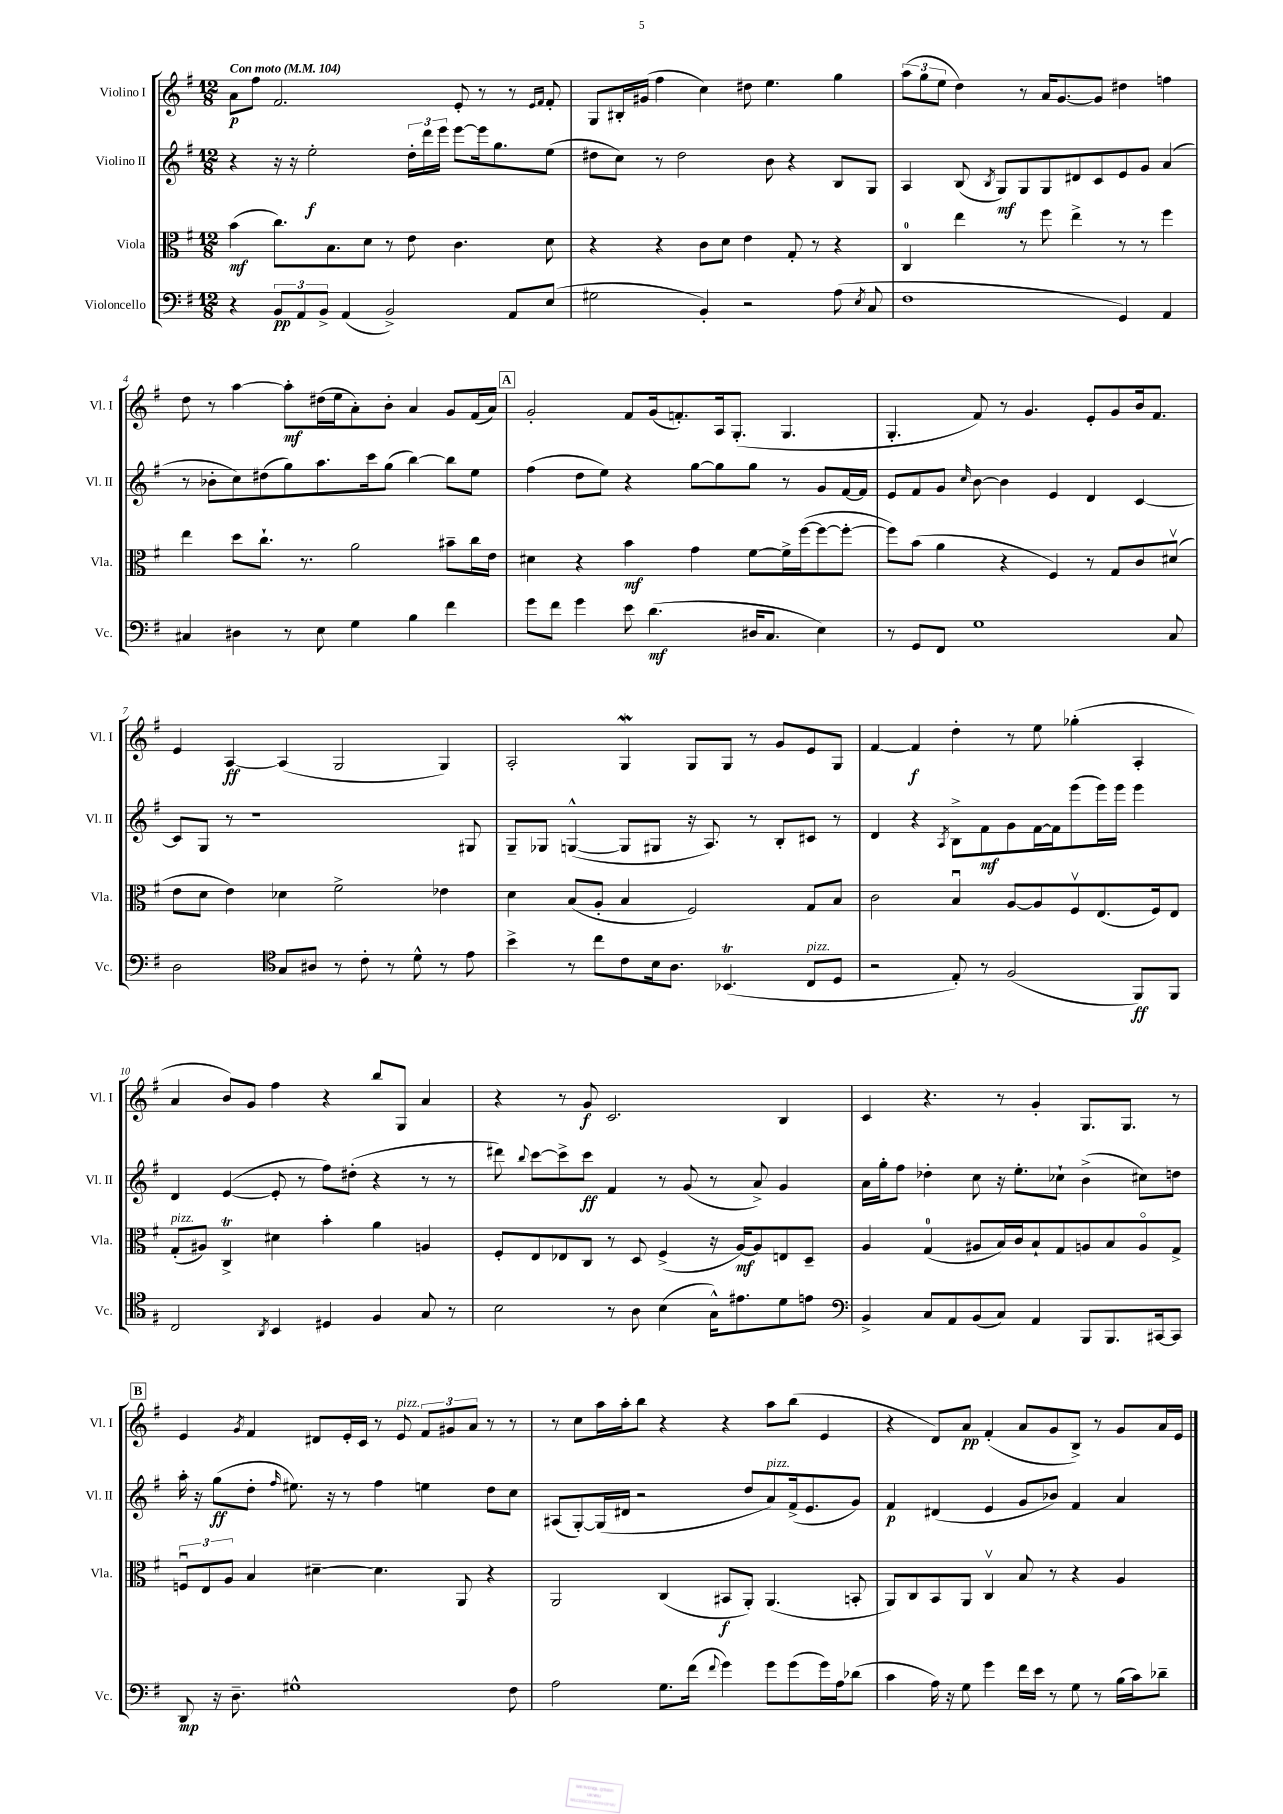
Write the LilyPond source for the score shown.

<<
\new StaffGroup <<
\new Staff = "s0" \with { instrumentName = "Violino I" shortInstrumentName = "Vl. I" } {
    \clef treble \key g \major \numericTimeSignature \time 12/8 \tempo "Con moto" 4 = 104
    \autoBeamOff a'8[\p fis''8] fis'2. e'8-. r8 r8 \grace { e'16[ fis'16] } fis'8-. |
    g8[ bis16-. gis'16]( fis''4 c''4) dis''8 e''4. g''4 |
    \tuplet 3/2 { a''8[( g''8 e''8] } d''4) r8 a'16[ g'8.~ g'8] dis''4 f''4 |
    d''8 r8 a''4~ a''8[-.\mf dis''16( e''16 a'8-.) b'8]-. a'4 g'8[ fis'16( a'16]) |
    \mark \markup { \box "A" } g'2-. fis'8[ g'16( f'8.-.) a16 g8.]-.( g4. |
    g4.-. fis'8) r8 g'4. e'8[-. g'8 b'16 fis'8.] |
    e'4 a4~\ff a4( g2 g4) |
    a2-. g4\mordent g8[ g8] r8 g'8[ e'8 g8] |
    fis'4~ fis'4\f d''4-. r8 e''8 ges''4-.( a4-. |
    a'4 b'8[) g'8] fis''4 r4 b''8[ g8] a'4 |
    r4 r8 g'8\f c'2. b4 |
    c'4 r4. r8 g'4-. g8.[ g8.] r8 |
    \mark \markup { \box "B" } e'4 \acciaccatura { g'8 } fis'4 dis'8[ e'16-. c'16] r8 e'8^\markup { \italic "pizz." } \tuplet 3/2 { fis'8[ gis'8 a'8] } r8 r8 |
    r8 c''8[ a''16 a''16-. b''8] r4 r4 a''8[ b''8]( e'4 |
    r4 d'8[) a'8]\pp fis'4-.( a'8[ g'8 b8]->) r8 g'8[ a'16 e'16] \bar "|." |
}
\new Staff = "s1" \with { instrumentName = "Violino II" shortInstrumentName = "Vl. II" } {
    \clef treble \key g \major \numericTimeSignature \time 12/8
    \autoBeamOff r4 r16 r16 e''2-.\f \tuplet 3/2 { d''16[-. d'''16 e'''16] } e'''8[~ e'''16 g''8. e''8]( |
    dis''8[ c''8]) r8 dis''2 b'8 r4 b8[ g8] |
    a4 b8( \acciaccatura { b8 } g8[\mf) g8 g8 dis'8 c'8 e'8 g'8] a'4( |
    r8 bes'8[-. c''8) dis''8( g''8) a''8. c'''16 g''8]( b''4~) b''8[ e''8] |
    \mark \markup { \box "A" } fis''4( d''8[ e''8]) r4 g''8[~ g''8 g''8] r8 g'8[ fis'16~ fis'16] |
    e'8[ fis'8 g'8] \grace { c''16 } b'8~ b'4 e'4 d'4 c'4~ |
    c'8[ g8] r8 r1 gis8 |
    g8[-- ges8] g4~-^( g8[ gis8] r16 a8.) r8 b8[-. cis'8] r8 |
    d'4 r4 \acciaccatura { a8 } b8[-> fis'8\mf g'8 fis'16~ fis'16 e'''8( e'''16) e'''16] e'''4 |
    d'4 e'4~( e'8-. r8 fis''8[) dis''8]-.( r4 r8 r8 |
    dis'''8) \appoggiatura { b''8 } c'''8[~ c'''8-> c'''8]\ff fis'4 r8 g'8( r8 a'8->) g'4 |
    a'16[ g''16-. fis''8] des''4-. c''8 r16 e''8.[-. ces''8]-! b'4->( cis''8[) d''8] |
    \mark \markup { \box "B" } a''16-. r16 g''8[\ff( d''8]-. \grace { fis''16 } eis''8.) r16 r8 fis''4 e''4 d''8[ c''8] |
    ais8[( g8~-.) g16( dis'16] r2 d''8[ a'8^\markup { \italic "pizz." }) fis'16->( e'8. g'8]) |
    fis'4\p dis'4( e'4 g'8[ bes'8]) fis'4 a'4 \bar "|." |
}
\new Staff = "s2" \with { instrumentName = "Viola" shortInstrumentName = "Vla." } {
    \clef alto \key g \major \numericTimeSignature \time 12/8
    \autoBeamOff b'4\mf( c''8.[) b8. d'8] r8 e'8 c'4. d'8 |
    r4 r4 c'8[ d'8] e'4 g8-. r8 r4 |
    c4-0 e''4 r8 fis''8 e''4-> r8 r8 fis''4 |
    e''4 d''8[ c''8.]-! r8. a'2 bis'8[-- c''16 e'16] |
    \mark \markup { \box "A" } dis'4 r4 b'4\mf g'4 fis'8[~ fis'16-> fis''16~( fis''8~ fis''8]~-. |
    fis''8[) b'8]( a'4 r4 fis4) r8 g8[ c'8 dis'8]\upbow( |
    e'8[ d'8] e'4) des'4 fis'2-> ees'4 |
    d'4 b8[( a8]-. b4 fis2) g8[ b8] |
    c'2 b4\downbow a8[~ a8 fis8\upbow e8.( fis16) e8] |
    g8[-.^\markup { \italic "pizz." }( ais8]) c4->\trill dis'4 b'4-. a'4 a4 |
    fis8[-. e8 ees8 c8] r8 d8 fis4->( r16 a16[~\mf) a8 e8 d8]-- |
    a4 g4-0( ais8[ b16) c'16 b8-! g8 a8 b8 a8\flageolet g8]-> |
    \mark \markup { \box "B" } \tuplet 3/2 { f8[\downbow e8 a8] } b4 dis'4~-- dis'4. a,8 r4 |
    a,2 c4( bis,8[\f a,8]-.) a,4.( b,8-. |
    a,8[) c8 b,8 a,8] c4\upbow b8 r8 r4 a4 \bar "|." |
}
\new Staff = "s3" \with { instrumentName = "Violoncello" shortInstrumentName = "Vc." } {
    \clef bass \key g \major \numericTimeSignature \time 12/8
    \autoBeamOff r4 \tuplet 3/2 { b,8[\pp a,8 b,8]-> } a,4( b,2->) a,8[ e8]( |
    gis2 b,4-.) r2 a8( \acciaccatura { e8 } c8 |
    fis1 g,4) a,4 |
    cis4 dis4 r8 e8 g4 b4 fis'4 |
    \mark \markup { \box "A" } g'8[ fis'8] g'4 e'8 d'4.\mf( dis16[ c8.] e4) |
    r8 g,8[ fis,8] g1 c8 |
    d2 \clef tenor g8[ ais8] r8 c'8-. r8 d'8-^ r8 e'8 |
    b'4-> r8 c''8[ c'8 b16 a8.] bes,4.\trill( c8[^\markup { \italic "pizz." } d8] |
    r2 e8-.) r8 fis2( fis,8[\ff) fis,8] |
    c2 \acciaccatura { a,8 } b,4 dis4 fis4 g8 r8 |
    b2 r8 a8 b4( g16[-^) eis'8. d'8 e'8] |
    \clef bass b,4-> c8[ a,8 b,8( c8]) a,4 b,,8[ b,,8. cis,16~ cis,8] |
    \mark \markup { \box "B" } d,8\mp r16 d8.-- gis1-^ fis8 |
    a2 g8.[ fis'16]( \appoggiatura { fis'8 } g'4) g'8[ g'8( g'16) a16 des'8]( |
    c'4 a16) r16 g8 g'4 fis'16[ e'16] r8 g8 r8 b16[( c'16) des'8]-- \bar "|." |
}
>>
>>
